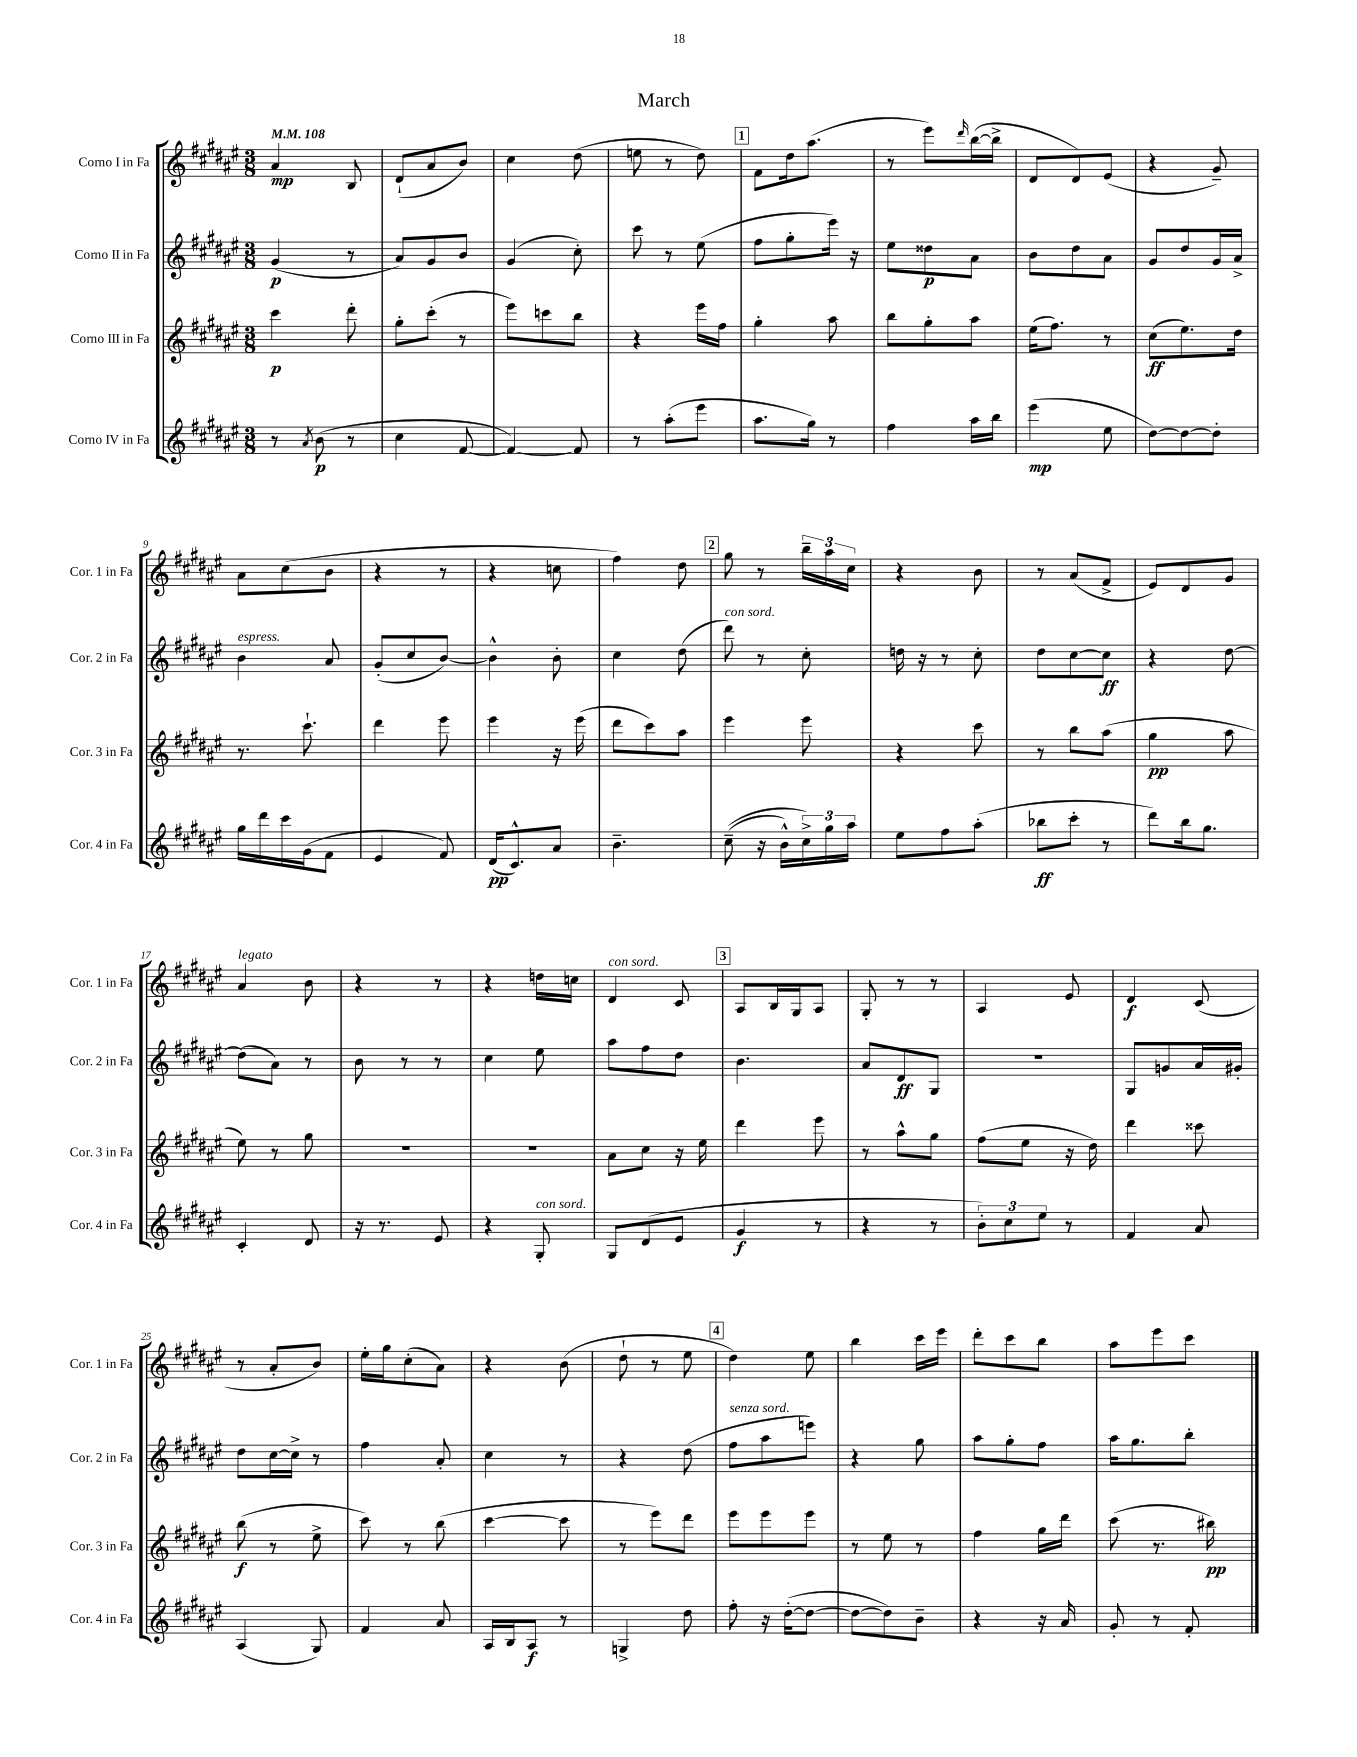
\header { title = "March" }
<<
\new StaffGroup <<
\new Staff = "s0" \with { instrumentName = "Corno I in Fa" shortInstrumentName = "Cor. 1 in Fa" } {
    \clef treble \key fis \major \numericTimeSignature \time 3/8 \tempo 4 = 108
    ais'4\mp b8 |
    dis'8-!( ais'8 b'8) |
    cis''4 dis''8( |
    e''8 r8 dis''8) |
    \mark \markup { \box "1" } fis'8 dis''16 ais''8.( |
    r8 eis'''8) \grace { dis'''16 } b''16~( b''16-> |
    dis'8 dis'8) eis'8( |
    r4 gis'8--) |
    ais'8 cis''8( b'8 |
    r4 r8 |
    r4 c''8 |
    fis''4) dis''8 |
    \mark \markup { \box "2" } gis''8 r8 \tuplet 3/2 { b''16-- ais''16 cis''16 } |
    r4 b'8 |
    r8 ais'8( fis'8-> |
    eis'8) dis'8 gis'8 |
    ais'4^\markup { \italic "legato" } b'8 |
    r4 r8 |
    r4 d''16 c''16 |
    dis'4^\markup { \italic "con sord." } cis'8 |
    \mark \markup { \box "3" } ais8 b16 gis16 ais8 |
    gis8-. r8 r8 |
    ais4 eis'8 |
    dis'4\f cis'8( |
    r8 ais'8-. b'8) |
    eis''16-. gis''16 cis''8-.( ais'8) |
    r4 b'8( |
    dis''8-! r8 eis''8 |
    \mark \markup { \box "4" } dis''4) eis''8 |
    b''4 cis'''16 eis'''16 |
    dis'''8-. cis'''8 b''8 |
    ais''8 eis'''8 cis'''8 \bar "|." |
}
\new Staff = "s1" \with { instrumentName = "Corno II in Fa" shortInstrumentName = "Cor. 2 in Fa" } {
    \clef treble \key fis \major \numericTimeSignature \time 3/8
    gis'4\p( r8 |
    ais'8) gis'8 b'8 |
    gis'4( cis''8-.) |
    cis'''8 r8 eis''8( |
    \mark \markup { \box "1" } fis''8 gis''8-. eis'''16) r16 |
    eis''8 disis''8\p ais'8 |
    b'8 dis''8 ais'8 |
    gis'8 dis''8 gis'16 ais'16-> |
    b'4^\markup { \italic "espress." } ais'8 |
    gis'8-.( cis''8 b'8~) |
    b'4-^ b'8-. |
    cis''4 dis''8( |
    \mark \markup { \box "2" } dis'''8^\markup { \italic "con sord." }) r8 cis''8-. |
    d''16 r16 r8 cis''8-. |
    dis''8 cis''8~ cis''8\ff |
    r4 dis''8~ |
    dis''8( ais'8) r8 |
    b'8 r8 r8 |
    cis''4 eis''8 |
    ais''8 fis''8 dis''8 |
    \mark \markup { \box "3" } b'4. |
    ais'8 dis'8\ff gis8 |
    R4. |
    gis8 g'8 ais'16 gis'16-. |
    dis''8 cis''16~ cis''16-> r8 |
    fis''4 ais'8-. |
    cis''4 r8 |
    r4 dis''8( |
    \mark \markup { \box "4" } fis''8^\markup { \italic "senza sord." } ais''8 e'''8) |
    r4 gis''8 |
    ais''8 gis''8-. fis''8 |
    ais''16 gis''8. b''8-. \bar "|." |
}
\new Staff = "s2" \with { instrumentName = "Corno III in Fa" shortInstrumentName = "Cor. 3 in Fa" } {
    \clef treble \key fis \major \numericTimeSignature \time 3/8
    cis'''4\p dis'''8-. |
    gis''8-. cis'''8-.( r8 |
    eis'''8) c'''8 b''8 |
    r4 eis'''16 fis''16 |
    \mark \markup { \box "1" } gis''4-. ais''8 |
    b''8 gis''8-. ais''8 |
    eis''16( fis''8.) r8 |
    cis''8\ff( eis''8.) dis''16 |
    r8. cis'''8.-! |
    dis'''4 eis'''8 |
    eis'''4 r16 eis'''16( |
    dis'''8 cis'''8) ais''8 |
    \mark \markup { \box "2" } eis'''4 eis'''8 |
    r4 cis'''8 |
    r8 b''8 ais''8( |
    gis''4\pp ais''8 |
    eis''8) r8 gis''8 |
    R4. |
    R4. |
    ais'8 cis''8 r16 eis''16 |
    \mark \markup { \box "3" } dis'''4 eis'''8 |
    r8 ais''8-^ gis''8 |
    fis''8( eis''8 r16 dis''16) |
    dis'''4 cisis'''8 |
    b''8\f( r8 eis''8-> |
    cis'''8) r8 b''8( |
    cis'''4~ cis'''8 |
    r8 eis'''8) dis'''8 |
    \mark \markup { \box "4" } eis'''8 eis'''8 eis'''8 |
    r8 eis''8 r8 |
    fis''4 gis''16 dis'''16 |
    cis'''8( r8. bis''16\pp) \bar "|." |
}
\new Staff = "s3" \with { instrumentName = "Corno IV in Fa" shortInstrumentName = "Cor. 4 in Fa" } {
    \clef treble \key fis \major \numericTimeSignature \time 3/8
    r8 \acciaccatura { ais'8 } b'8\p( r8 |
    cis''4 fis'8~ |
    fis'4~) fis'8 |
    r8 ais''8-.( eis'''8 |
    \mark \markup { \box "1" } ais''8. gis''16) r8 |
    fis''4 ais''16 b''16 |
    eis'''4\mp( eis''8 |
    dis''8~) dis''8~ dis''8-. |
    gis''16 dis'''16 cis'''16 gis'16( fis'8 |
    eis'4 fis'8) |
    dis'16\pp( cis'8.-^) ais'8 |
    b'4.-- |
    \mark \markup { \box "2" } cis''8--(\( r16 b'16-^) \tuplet 3/2 { cis''16->\) gis''16 ais''16 } |
    eis''8 fis''8 ais''8-.( |
    bes''8\ff cis'''8-. r8 |
    dis'''8) b''16 gis''8. |
    cis'4-. dis'8 |
    r16 r8. eis'8 |
    r4 gis8-.^\markup { \italic "con sord." } |
    gis8 dis'8( eis'8 |
    \mark \markup { \box "3" } gis'4\f r8 |
    r4 r8 |
    \tuplet 3/2 { b'8-.) cis''8 eis''8 } r8 |
    fis'4 ais'8 |
    ais4( gis8) |
    fis'4 ais'8 |
    ais16 b16 ais8\f r8 |
    g4-> dis''8 |
    \mark \markup { \box "4" } fis''8-. r16 dis''16~-.( dis''8~ |
    dis''8~ dis''8) b'8-- |
    r4 r16 ais'16 |
    gis'8-. r8 fis'8-. \bar "|." |
}
>>
>>
